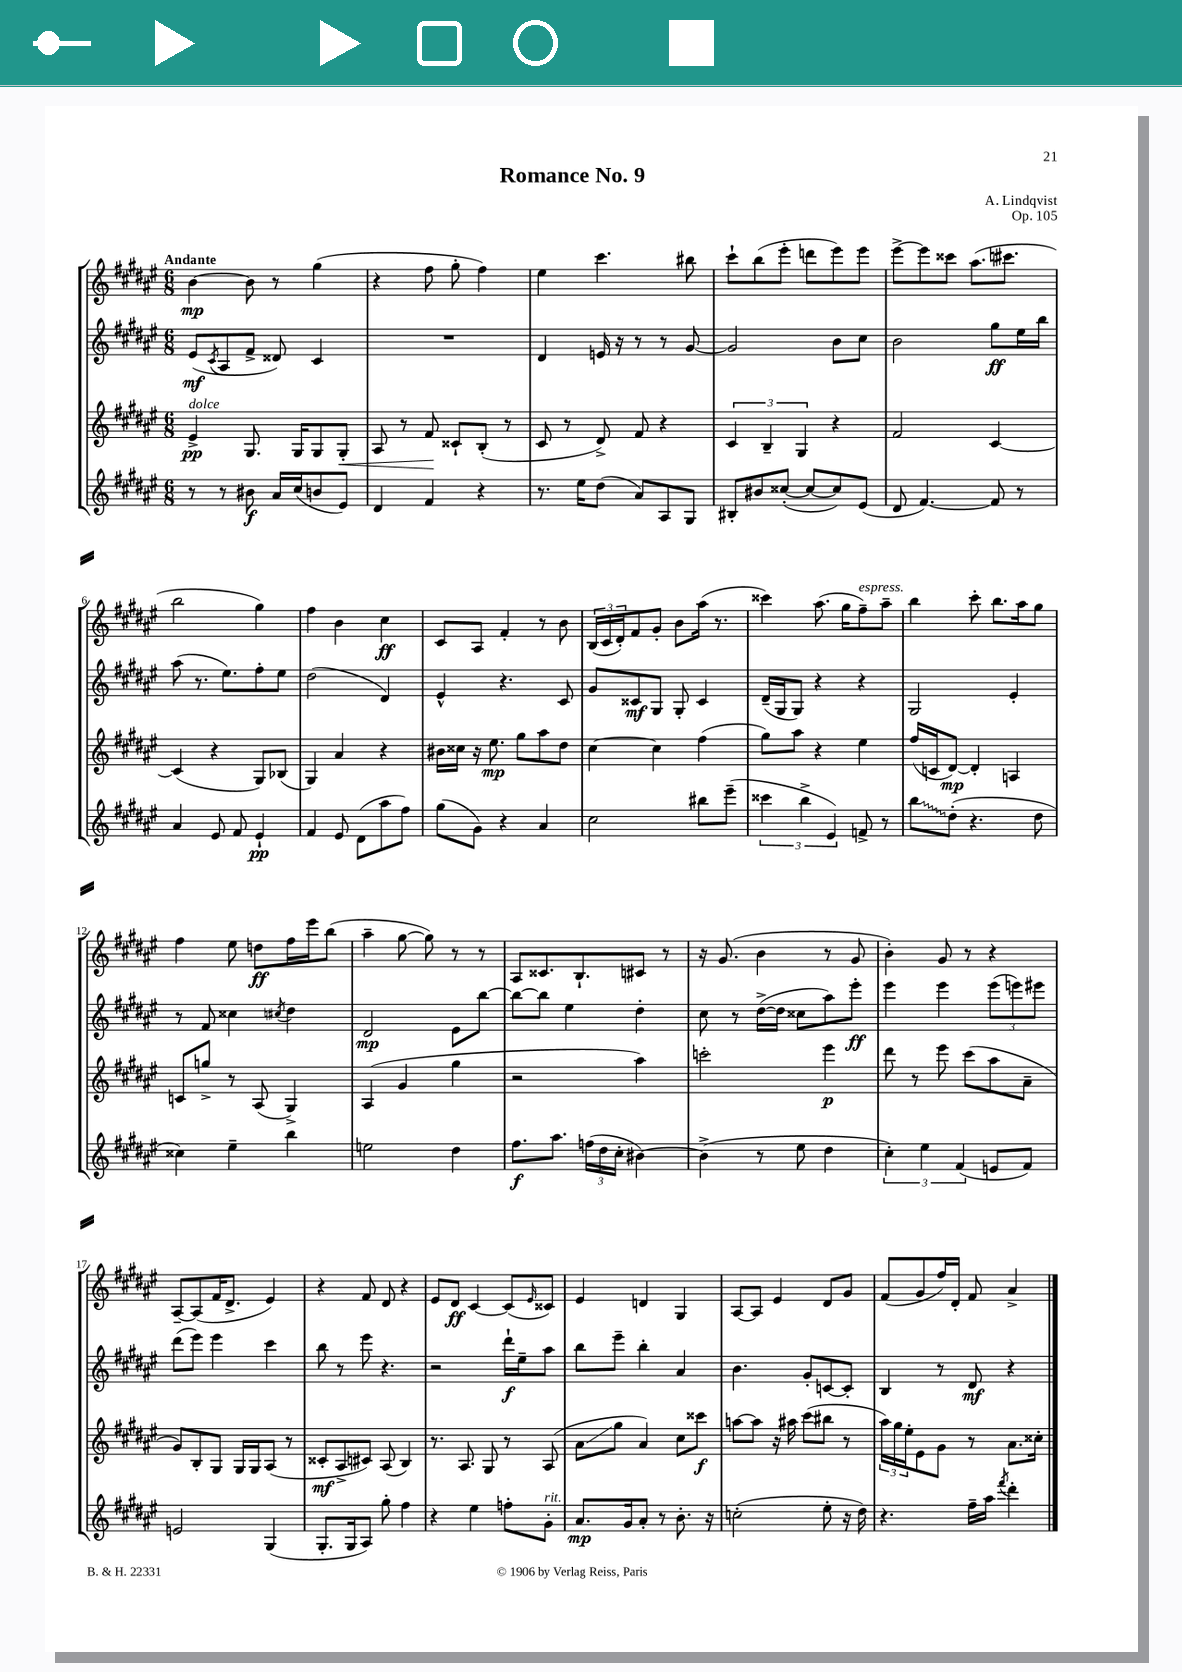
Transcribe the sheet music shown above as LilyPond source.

\header { title = "Romance No. 9" composer = "A. Lindqvist" opus = "Op. 105" }
<<
\new StaffGroup <<
\new Staff = "s0" {
    \clef treble \key fis \major \numericTimeSignature \time 6/8 \tempo "Andante"
    b'4~\mp b'8 r8 gis''4( |
    r4 fis''8 gis''8-. fis''4) |
    eis''4 cis'''4. bis''8 |
    cis'''8-! b''8( eis'''8-. d'''8 eis'''8) eis'''8 |
    eis'''8~-> eis'''8 cisis'''8 ais''8.( cis'''8. |
    b''2 gis''4) |
    fis''4 b'4 cis''4\ff |
    cis'8 ais8 fis'4-. r8 b'8 |
    \tuplet 3/2 { b16( cis'16 dis'16-.) } fis'8 gis'8-. b'8 ais''16( r8. |
    cisis'''4) ais''8.( gis''16 fis''8--^\markup { \italic "espress." }) ais''8-- |
    b''4 cis'''8-. b''8. ais''16 gis''8 |
    fis''4 eis''8 d''8\ff fis''16 eis'''16 b''8( |
    ais''4-- gis''8~ gis''8) r8 r8 |
    ais8 cisis'8. b8.-! cis'8 r8 |
    r16 gis'8.( b'4 r8 gis'8 |
    b'4-.) gis'8 r8 r4 |
    ais8~-- ais8( fis'16 dis'8.-> eis'4) |
    r4 fis'8 dis'8 r4 |
    eis'8 dis'8\ff cis'4~ cis'8( \grace { eis'16 } cisis'8) |
    eis'4 d'4 gis4 |
    ais8~ ais8 eis'4 dis'8 gis'8 |
    fis'8( gis'8 fis''16) dis'16-. fis'8 ais'4-> \bar "|." |
}
\new Staff = "s1" {
    \clef treble \key fis \major \numericTimeSignature \time 6/8
    eis'8\mf( \acciaccatura { cis'8 } ais8 fis'8-> disis'8) cis'4 |
    R2. |
    dis'4 e'16 r16 r8 r8 gis'8~ |
    gis'2 b'8 cis''8 |
    b'2 gis''8\ff eis''16 b''16 |
    ais''8( r8. eis''8.) fis''8-. eis''8 |
    dis''2( dis'4) |
    eis'4-^ r4. cis'8 |
    gis'8 cisis'8\mf gis8 gis8-. cisis'4 |
    dis'16--( gis16 gis8) r4 r4 |
    gis2 eis'4-. |
    r8 fis'8 cisis''4 \acciaccatura { cis''8 } dis''4 |
    dis'2\mp eis'8 b''8~ |
    b''8~ b''8 eis''4 dis''4-. |
    cis''8 r8 dis''16~->( dis''16 cisis''8 ais''8) eis'''8-.\ff |
    eis'''4 eis'''4 \tuplet 3/2 { eis'''8( e'''8) eis'''8 } |
    dis'''8( eis'''8) eis'''4 cis'''4 |
    b''8 r8 eis'''8 r4. |
    r2 dis'''16-!\f eis''16-- ais''8 |
    b''8 eis'''8-- b''4-. ais'4 |
    b'4. gis'8-. c'8~ c'8-. |
    b4 r8 dis'8\mf r4 \bar "|." |
}
\new Staff = "s2" {
    \clef treble \key fis \major \numericTimeSignature \time 6/8
    eis'4->\pp^\markup { \italic "dolce" } gis8. gis16 gis8 gis8-.\< |
    ais8 r8 fis'8\! cisis'8-! b8-.( r8 |
    cis'8 r8 dis'8->) fis'8 r4 |
    \tuplet 3/2 { cis'4 b4-- gis4 } r4 |
    fis'2 cis'4~ |
    cis'4( r4 gis8) bes8( |
    gis4) ais'4 r4 |
    bis'16 cisis''16 r16 eis''8.\mp gis''8 ais''8 dis''8 |
    cis''4~ cis''4 fis''4( |
    gis''8) ais''8 r4 eis''4 |
    fis''16( c'16 dis'8~\mp) dis'4-. a4 |
    c'8 g''8-> r8 ais8( gis4->) |
    ais4( gis'4 gis''4 |
    r2 ais''4) |
    c'''2-. eis'''4\p |
    dis'''8 r8 eis'''8 cis'''8( ais''8 ais'8-- |
    gis'8) b8-. gis8 gis16 gis16 ais8( r8 |
    cisis'8-.\mf ais8-> cis'8) ais8( b4) |
    r8. ais8. gis8 r8 ais8( |
    ais'8\glissando gis''8 ais'4) cis''8 cisis'''8\f |
    a''8~ a''8 r16 ais''16 cis'''8( bis''8 r8 |
    \tuplet 3/2 { ais''16) gis''16 eis''16-. } eis'8 gis'8 r8 ais'8. cisis''16-. \bar "|." |
}
\new Staff = "s3" {
    \clef treble \key fis \major \numericTimeSignature \time 6/8
    r8 r8 bis'8\f ais'16 cis''16( b'8 eis'8) |
    dis'4 fis'4 r4 |
    r8. eis''16 dis''8( ais'8) ais8 gis8 |
    bis8-. bis'8 cisis''8~-.( cisis''8~ cisis''8) eis'8( |
    dis'8 fis'4.~) fis'8 r8 |
    ais'4 eis'8 fis'8 eis'4-!\pp |
    fis'4 eis'8 dis'8( ais''8 fis''8) |
    gis''8( gis'8) r4 ais'4 |
    cis''2 bis''8 eis'''8--( |
    \tuplet 3/2 { cisis'''4 b''4-> eis'4) } f'8-> r8 |
    \once \override Glissando.style = #'zigzag b''8\glissando dis''8-.( r4. dis''8 |
    cisis''4) eis''4-- b''4 |
    e''2 dis''4 |
    fis''8.\f ais''8. \tuplet 3/2 { f''16( dis''16 cis''16-. } bis'4~) |
    bis'4->( r8 eis''8 dis''4 |
    \tuplet 3/2 { cis''4-.) eis''4 fis'4( } e'8 fis'8) |
    e'2 gis4( |
    gis8.-. gis16 ais8) gis''8-. fis''4 |
    r4 eis''4 f''8-. gis'8-.^\markup { \italic "rit." } |
    ais'8.\mp gis'16 ais'8-. r8 b'8.-. r16 |
    c''2-.( eis''8-. r16 dis''16) |
    r4. fis''16-- ais''16 \acciaccatura { fis'''8 } dis'''4-. \bar "|." |
}
>>
>>
